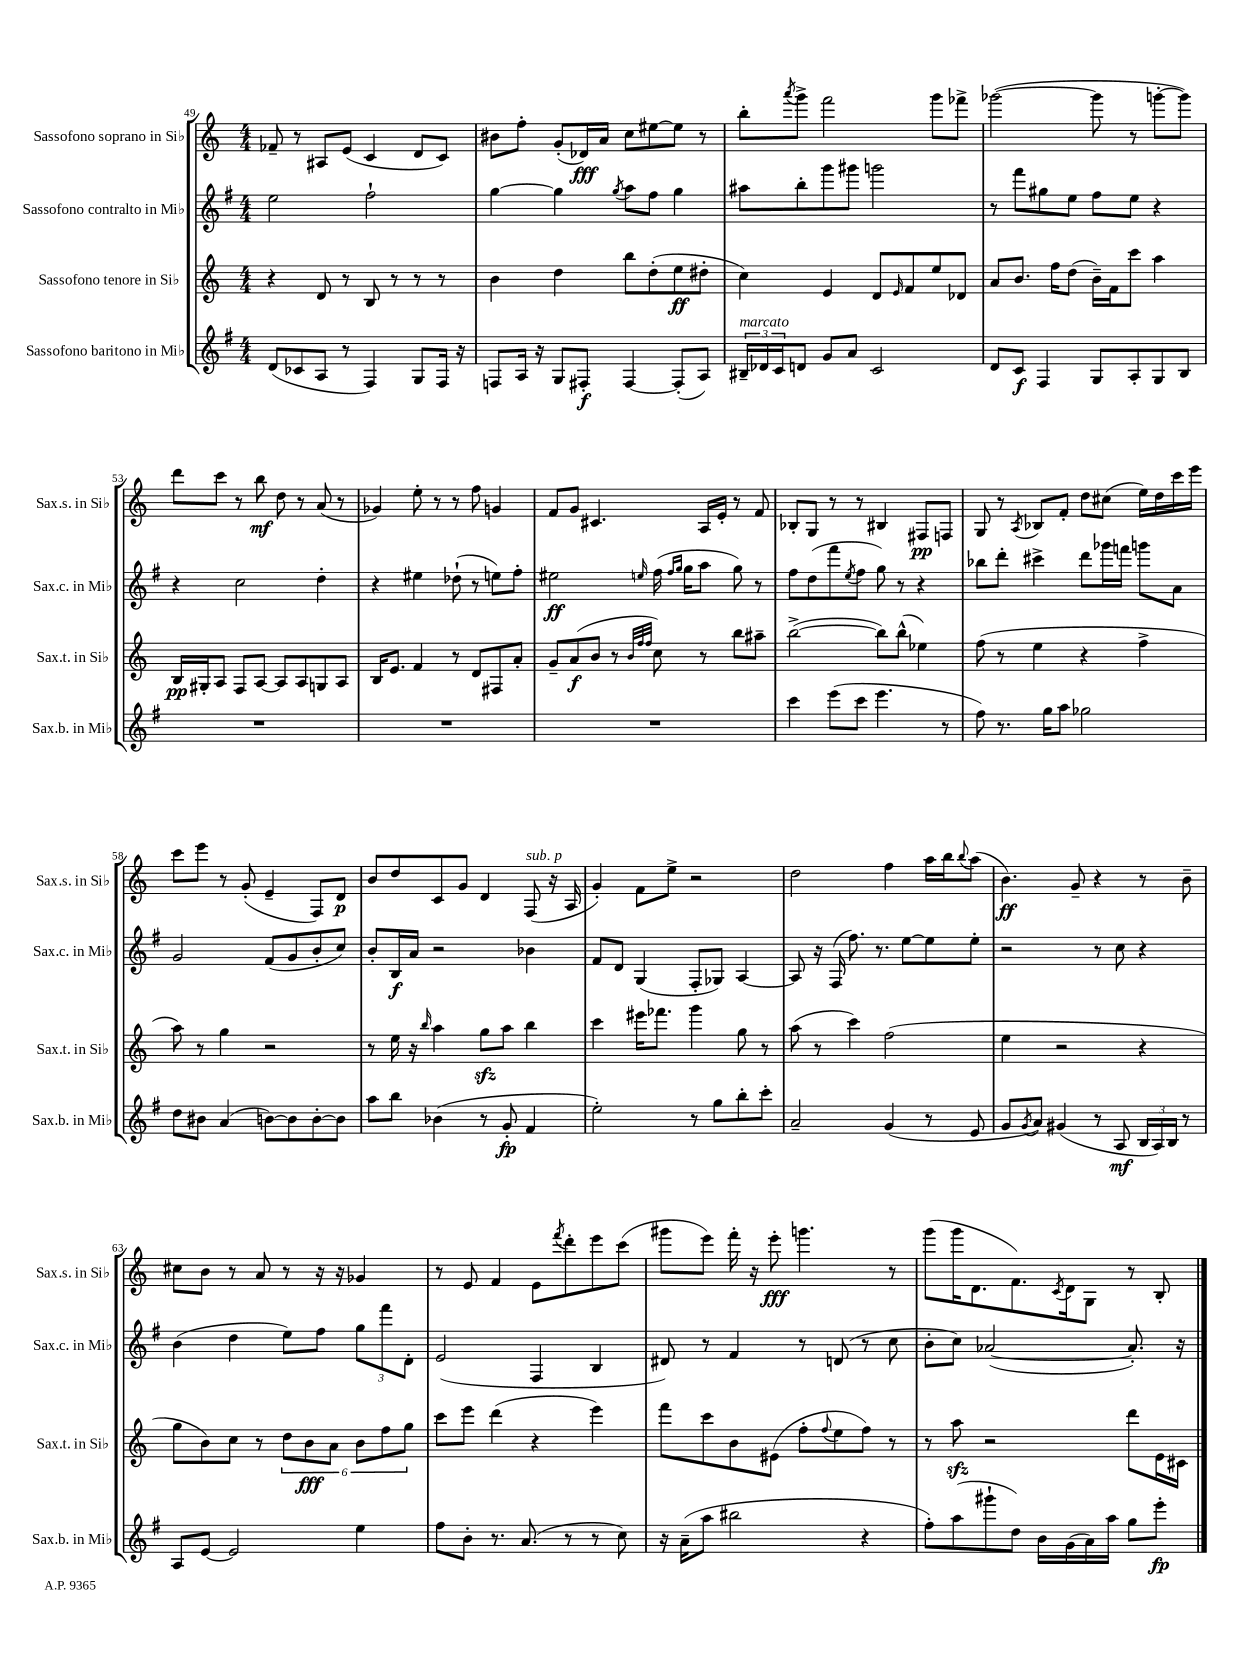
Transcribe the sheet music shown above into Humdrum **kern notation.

**kern	**kern	**kern	**kern
*staff4	*staff3	*staff2	*staff1
*clefG2	*clefG2	*clefG2	*clefG2
*k[f#]	*k[]	*k[f#]	*k[]
*M4/4	*M4/4	*M4/4	*M4/4
(8d	4r	2ee	8f-~
8c-	.	.	8r
8A	8d	.	8A#
8r	8r	.	(8e
4F#)	8B	2ff#`	4c
.	8r	.	.
8G	8r	.	8d
16F#	8r	.	8c)
16r	.	.	.
=	=	=	=
8F	4b	[4gg	8b#
16A	.	.	8ff'
16r	.	.	.
8G	4dd	4gg]	(8g'
8F#'	.	.	16d-)
.	.	.	16a
.	.	8qgg	.
[4F#	8bb	8aa	8cc
.	(8dd'	8ff#	[8ee#
(8F#']	8ee	4gg	8ee#]
8A)	8dd#'	.	8r
=	=	=	=
24B#~	4cc)	8aa#	8bb'
24d-	.	.	.
24c	.	.	.
.	.	.	8qaaa
8d	.	8bb'	8ggg^
8g	4e	8ggg	2fff
8a	.	8ggg#	.
2c	8d	2ggg	.
.	16qqe	.	.
.	8f	.	.
.	8ee	.	8ggg
.	8d-	.	8fff-^
=	=	=	=
8d	8a	8r	([2ggg-
8c	8.b	8fff#	.
4F#	.	8gg#	.
.	16ff	.	.
.	(8dd	8ee	.
8G	16b~)	8ff#	8ggg-]
.	16f	.	.
8A'	8ccc	8ee	8r
8G	4aa	4r	[8ggg'
8B	.	.	8ggg])
=	=	=	=
1r	16B	4r	8ddd
.	16G#'	.	.
.	8A	.	8ccc
.	8F	2cc	8r
.	[8A	.	8bb
.	8A]	.	8dd
.	8A	.	8r
.	8G	4dd'	(8a
.	8A	.	8r
=	=	=	=
1r	16B	4r	4g-)
.	8.e	.	.
.	4f	4ee#	8ee'
.	.	.	8r
.	8r	(8dd-`	8r
.	8d	8r	8ff
.	8F#	8ee)	4g
.	8a'	8ff#'	.
=	=	=	=
1r	8g~	2ee#	8f
.	(8a	.	8g
.	8b	.	4.c#
.	8r	.	.
.	32qqb	.	.
.	32qqff	.	.
.	32qqff	16qqee	.
.	8cc)	(16ff#	.
.	.	16qqff#	.
.	.	16qqgg	.
.	.	16gg	.
.	8r	8aa	16A
.	.	.	16e'
.	8bb	8gg)	8r
.	8aa#~	8r	8f
=	=	=	=
4ccc	([2bb^	8ff#	8B-'
.	.	(8dd	8G
(8eee	.	8fff#	8r
.	.	8qee	.
8ccc	.	8ff#	8r
4.eee	8bb])	8gg)	4B#
.	(8bb^^	8r	.
.	4ee-)	4r	8F#
8r	.	.	8F
=	=	=	=
8ff#)	(8ff	8bb-	8G
8.r	8r	8ddd'	8r
.	.	.	8qA
.	4ee	4ccc#^	8B-
16gg	.	.	.
8aa	.	.	8f'
2gg-	4r	8ddd	8dd
.	.	16ggg-	(8cc#
.	.	16fff	.
.	4ff^	8ggg	16ee)
.	.	.	16dd
.	.	8a	16ccc
.	.	.	16eee
=	=	=	=
8dd	8aa)	2g	8ccc
8b#	8r	.	8eee
(4a	4gg	.	8r
.	.	.	(8g'
[8b)	2r	(8f#	4e~
8b]	.	8g	.
[8b'	.	8b'	8F)
8b]	.	8cc)	8d
=	=	=	=
8aa	8r	8b'	8b
8bb	16ee	16B	8dd
.	16r	16a	.
.	16qqbb	.	.
(4b-	4aa	2r	8c
.	.	.	8g
8r	8gg	.	4d
8g'	8aa	.	.
4f#	4bb	4b-	(8F
.	.	.	16r
.	.	.	16A
=	=	=	=
2ee')	4ccc	8f#	4g')
.	.	8d	.
.	16eee#	(4G	8f
.	8.fff-	.	.
.	.	.	8ee^
8r	4ggg	8F#'	2r
8gg	.	8G-)	.
8bb'	8gg	[4A	.
8ccc'	8r	.	.
=	=	=	=
2a~	(8aa	8A]	2dd
.	8r	16r	.
.	.	(16F#	.
.	4ccc)	8.ff#)	.
.	.	8.r	.
(4g	(2ff	.	4ff
.	.	[8ee	.
8r	.	8ee]	16aa
.	.	.	16bb
.	.	.	8qqbb
8e	.	8ee'	(8aa
=	=	=	=
8g	4ee	2r	4.b)
8qg	.	.	.
8a)	.	.	.
(4g#	2r	.	.
.	.	.	8g~
8r	.	8r	4r
8A	.	8cc	.
24B	4r	4r	8r
24A)	.	.	.
24B	.	.	.
8r	.	.	8b~
=	=	=	=
8A	8gg	(4b	8cc#
[8e	8b)	.	8b
2e]	8cc	4dd	8r
.	8r	.	8a
.	12dd	8ee)	8r
.	12b	.	.
.	.	8ff#	16r
.	12a	.	.
.	.	.	16r
4ee	12b	12gg	4g-
.	12ff	12fff#	.
.	12gg	12d'	.
=	=	=	=
8ff#	8ccc	(2e	8r
8b'	8eee	.	8e
8.r	(4ddd	.	4f
(8.a	.	.	.
.	4r	4F#	8e
.	.	.	8qfff
8r	.	.	8ddd'
8r	4eee)	4B	8eee
8cc)	.	.	(8ccc
=	=	=	=
16r	8fff	8d#)	8ggg#
(16a~	.	.	.
8aa	8ccc	8r	8eee)
2bb#	8b	4f#	16fff'
.	.	.	16r
.	(8e#	.	8eee'
.	8ff'	8r	4.ggg
.	8qqff	.	.
.	8ee	(8d	.
4r	8ff)	8r	.
.	8r	8cc	8r
=	=	=	=
8ff#')	8r	8b'	(8ggg
(8aa	8aa	8cc)	16ggg
.	.	.	8.d
8ggg#`	2r	([2a-	.
8dd)	.	.	8.f)
16b	.	.	.
.	.	.	8qc
(16g	.	.	16d
16a)	.	.	8G
16aa	.	.	.
8gg	8ddd	8.a-'])	8r
8eee'	16e	.	8B'
.	16c#	16r	.
==	==	==	==
*-	*-	*-	*-
